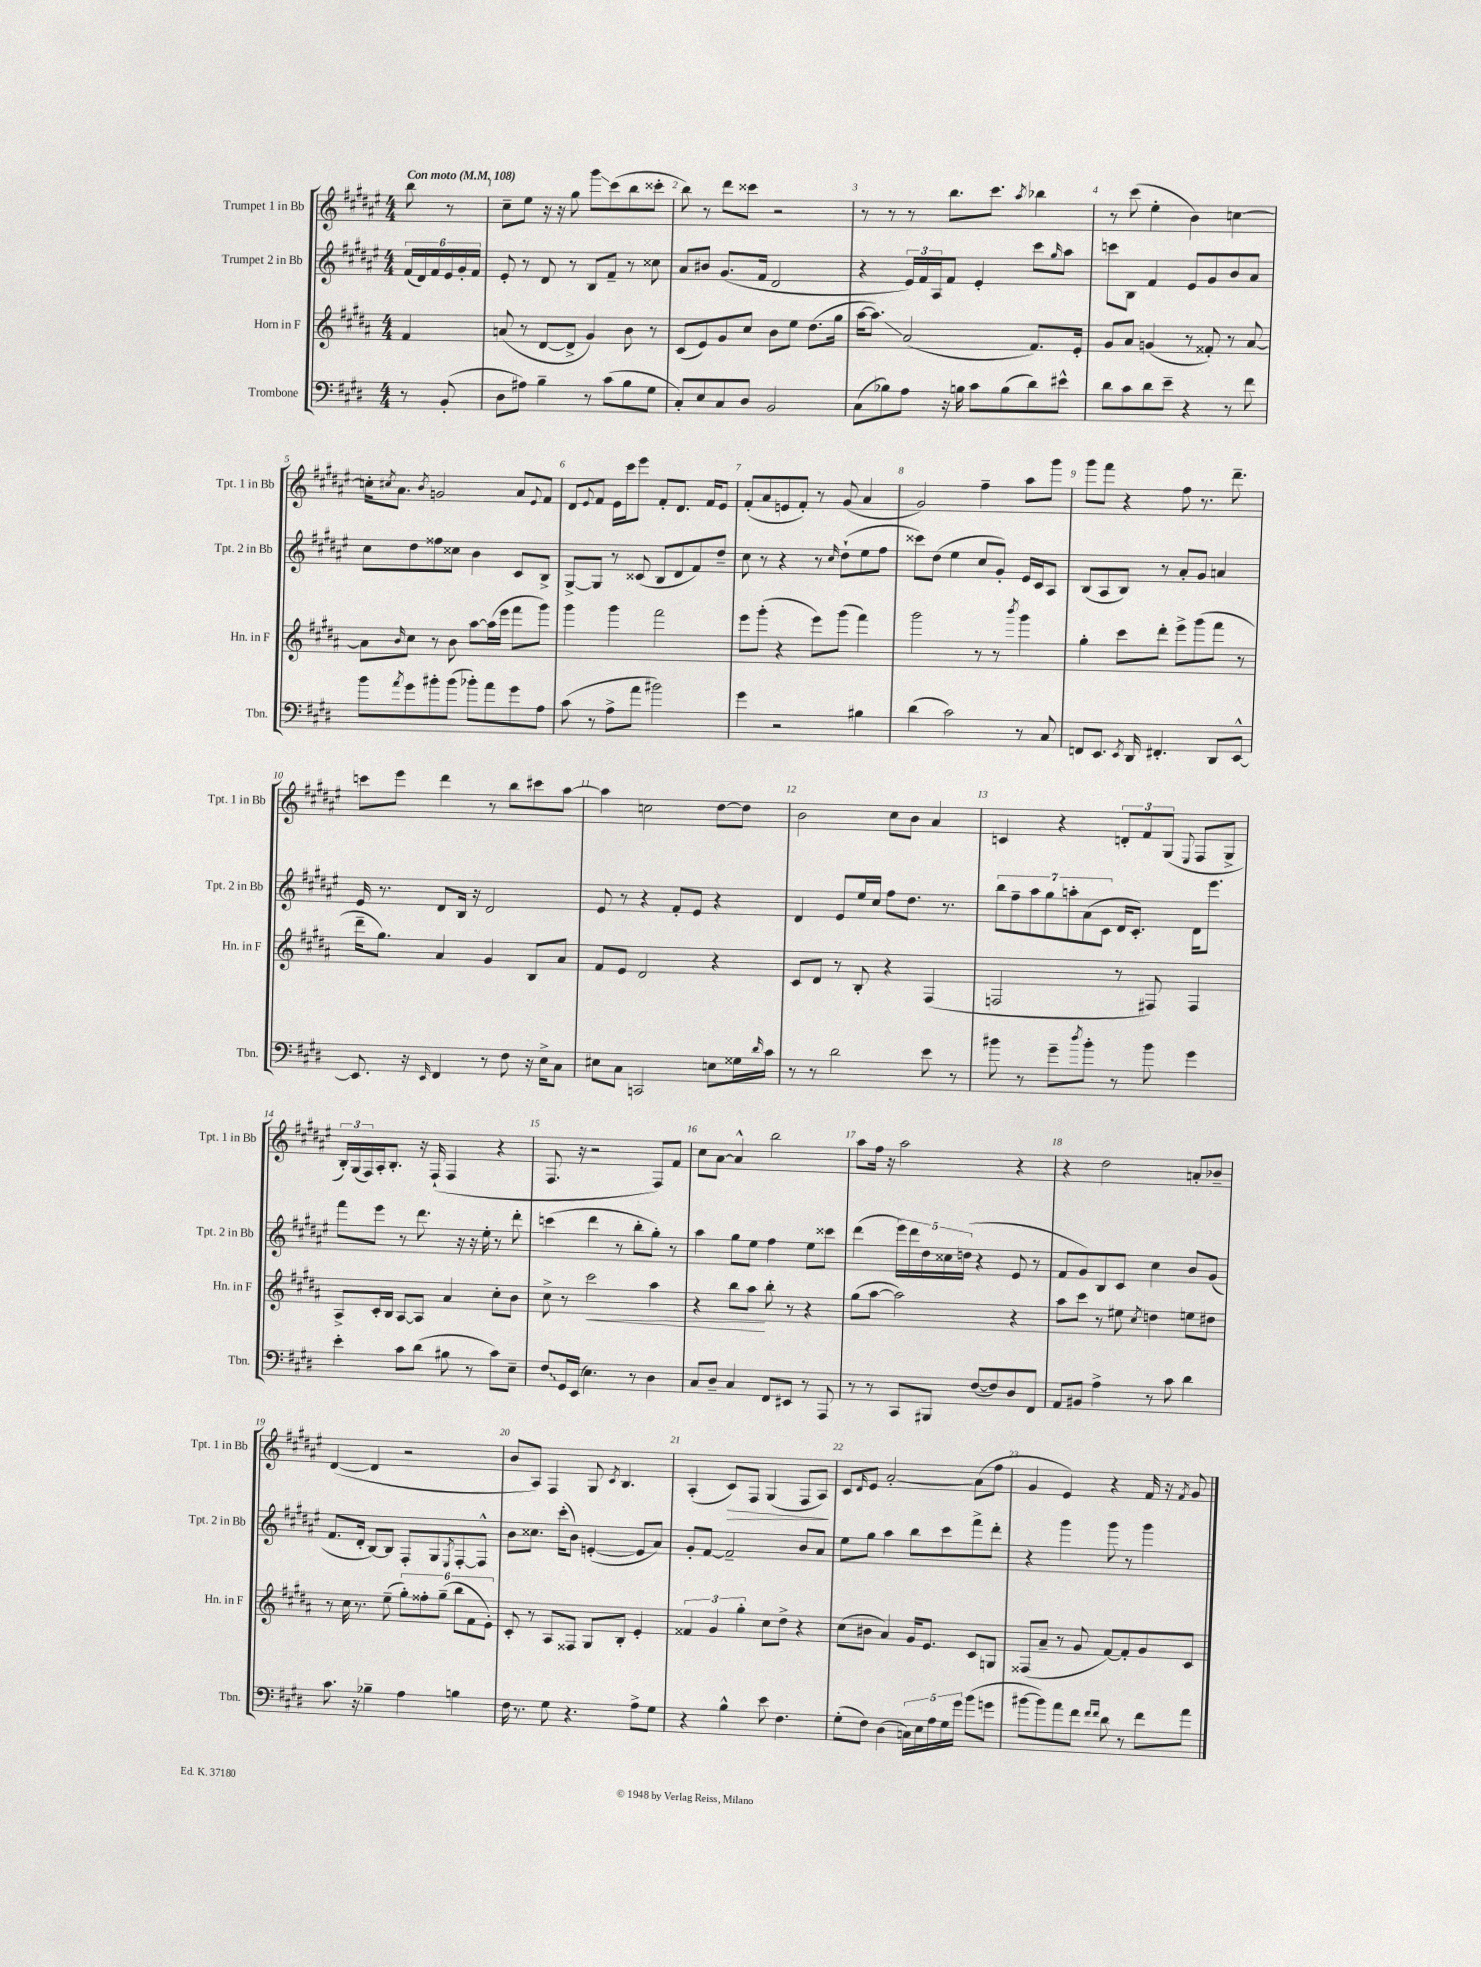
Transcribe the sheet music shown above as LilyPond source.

<<
\new StaffGroup <<
\new Staff = "s0" \with { instrumentName = "Trumpet 1 in Bb" shortInstrumentName = "Tpt. 1 in Bb" } {
    \clef treble \key fis \major \numericTimeSignature \time 4/4 \partial 4 \tempo "Con moto" 4 = 108
    b''8 r8 |
    cis''8-- eis''8 r16 r16 gis''8 gis'''8\glissando cis'''8( b''8 cisis'''8-. |
    b''8) r8 dis'''8 cisis'''8 r2 |
    r8 r8 r8 b''8. cis'''8. \acciaccatura { ais''8 } bes''4 |
    r8 cis'''8( eis''4-. b'4) c''4~ |
    c''16-. \acciaccatura { cis''8 } ais'8. \acciaccatura { b'8 } g'2 ais'8 \appoggiatura { eis'8 } fis'8 |
    dis'8 \appoggiatura { eis'8 } fis'8 eis'16 cis'''16 eis'''8 fis'8-. dis'8. fis'16 eis'8 |
    fis'8-.( ais'8 e'8 fis'8-.) r8 gis'8( ais'4 |
    gis'2) fis''4-- ais''8 gis'''8 |
    gis'''8 fis'''8 r4 fis''8 r8. dis'''8.-- |
    c'''8 eis'''8 dis'''4 r8 b''8 cis'''8 ais''8~ |
    ais''4 c''2 dis''8~ dis''8 |
    b'2 cis''8 b'8 ais'4 |
    c'4 r4 \tuplet 3/2 { d'8-. fis'8 gis8( } \appoggiatura { eis8 } fis8 gis8-> |
    \tuplet 3/2 { b16-.) gis16( fis16) } ais16-. b8.-. r16 fis16-!( fis4 r4 |
    fis8. r16 r2 fis8) fis'8 |
    cis''8 ais'8~ ais'4-^ b''2 |
    ais''8 fis''16 r16 ais''2 r4 |
    r4 dis''2 a'8-. bes'8-- |
    dis'4~( dis'4 r2 |
    b'8 ais8) fis4 gis8 \acciaccatura { cis'8 } b4. |
    ais4-.( cis'8\>) fis8 gis4( fis8 ais8\!) |
    cis'8 \grace { dis'16 } eis'8 ais'2~-. ais'8( fis''8 |
    gis'4 eis'4) r4 fis'16 r16 \acciaccatura { fis'8 } gis'8 \bar "|." |
}
\new Staff = "s1" \with { instrumentName = "Trumpet 2 in Bb" shortInstrumentName = "Tpt. 2 in Bb" } {
    \clef treble \key fis \major \numericTimeSignature \time 4/4 \partial 4
    \tuplet 6/4 { fis'16( dis'16) fis'16 eis'16 gis'16-. fis'16 } |
    eis'8-. r8 dis'8 r8 b8 fis'8-- r8 cisis''8 |
    ais'8 bis'8 gis'8.( fis'16 dis'2 |
    r4 \tuplet 3/2 { eis'16) fis'16 ais16 } fis'8 eis'4-. cis'''8 \grace { gis''16 } ais''8 |
    c'''8 b8 fis'4 eis'8 gis'8 b'8 ais'8 |
    cis''8 dis''8 fisis''8 cisis''8 b'4 cis'8 b8-> |
    gis8~-> gis8 r8 cisis'8( b8 dis'8 fis'8) dis''8-- |
    cis''8 r8 r4 r8 \grace { cis''16 } dis''8-!( eis''8 fis''8 |
    cisis'''8) dis''8( eis''4 cis''8 gis'8-.) eis'16 cis'16 ais8 |
    b8( ais8 b8) r8 ais'8-. gis'8 a'4 |
    eis'16 r8. dis'8 b16 r16 dis'2 |
    eis'8 r8 r4 fis'8-. eis'8 r4 |
    dis'4 eis'8 eis''16 cis''16 fis''8 dis''8. r8. |
    \tuplet 7/4 { b''8 fis''8-- ais''8 gis''8 a''8-. ais'8( cis'8 } dis'16 cis'8.-.) dis'16 eis'''8. |
    fis'''8 eis'''8 r8 dis'''8. r16 r16 eis''16-. r8 dis'''8-. |
    c'''4( dis'''4 r8 b''8-. gis''8-.) r8 |
    ais''4 gis''8 eis''8 fis''4 eis''8 cisis'''8 |
    dis'''4( \tuplet 5/4 { eis'''16) dis'''16 dis''16 cisis''16 d''16( } r4 eis'8 r8 |
    fis'8 gis'8) b8 cis'8 cis''4 b'8 gis'8( |
    fis'8. dis'16-. b8~) b8 fis8-. gis8 \acciaccatura { eis8 } fis8~-. fis8-^ |
    b'8 cisis''8. cis'''16-.( b'8) e'4~-.( e'8 ais'8) |
    gis'8-. fis'8~ fis'2-- b'8 ais'8 |
    eis''8 gis''8 ais''4 b''8 cis'''8 fis'''8-> dis'''8-. |
    r4 gis'''4 gis'''8 r8 gis'''4 \bar "|." |
}
\new Staff = "s2" \with { instrumentName = "Horn in F" shortInstrumentName = "Hn. in F" } {
    \clef treble \key b \major \numericTimeSignature \time 4/4 \partial 4
    fis'4 |
    a'8( r8 dis'8~ dis'8-> gis'4) b'8 r8 |
    cis'8( e'8) gis'8 cis''8 b'8 e''8 dis''8.( gis''16 |
    ais''16~ ais''8.\glissando) ais'2( fis'8.) e'16-. |
    gis'8 ais'8 g'4( r8 fisis'8-.) r8 ais'8~ |
    ais'8 \grace { b'16 } cis''8 r8 b'8 ais''8~ ais''16( e'''16 fis'''8 gis'''8) |
    gis'''4 gis'''4 fis'''2 |
    e'''8 gis'''8-.( r4 e'''8) gis'''8( fis'''4) |
    gis'''2 r8 r8 \acciaccatura { b'''8 } gis'''4 |
    gis''4-. cis'''8 dis'''8-. e'''8-> gis'''8( fis'''8 r8 |
    dis'''16-- gis''8.) ais'4 gis'4 b8 ais'8 |
    fis'8 e'8 dis'2 r4 |
    cis'8 dis'8 r8 b8-. r4 fis4( |
    f2 r8 fis8) fis4 |
    ais8-> cis'16-. b16 ais8~ ais8 ais'4 cis''8-. b'8 |
    cis''8-> r8 cis'''2\< ais''4 |
    r4 b''8 ais''8\! b''8-. r8 r4 |
    gis''8( ais''8~ ais''2) r4 |
    ais''8 cis'''8 r8 eis''8 \acciaccatura { cis''8 } d''4 e''8 dis''8 |
    r8 cis''16 r8. e''8--( \tuplet 6/4 { gis''8-.) fisis''8-. gis''8--( b''8 fis'8 e'8-.) } |
    cis'8-. r8 ais8 fisis8 gis8 b8-. e'4-. |
    \tuplet 3/2 { fisis'4 gis'4 gis''4-. } cis''8 dis''8-> r4 |
    cis''8( bis'8 ais'4) gis'16 e'8. cis'8 g8 |
    fisis8( ais'8-- r8 gis'8 fis'8~) fis'8-. gis'8 cis'8 \bar "|." |
}
\new Staff = "s3" \with { instrumentName = "Trombone" shortInstrumentName = "Tbn." } {
    \clef bass \key e \major \numericTimeSignature \time 4/4 \partial 4
    r8 b,8-.( |
    dis8 ais8) b4-- r8 cis'8( b8 gis8 |
    cis8-.) e8 cis8 dis8 b,2 |
    cis8( bes8) a8 r16 b16 cis'8 b8( dis'8) eis'8-^ |
    dis'8 cis'8 dis'8 e'8-- r4 r8 fis'8 |
    b'8 \acciaccatura { a'8 } gis'8 bis'8-. bis'8( bes'8-.) a'8 gis'8 a8 |
    cis'8( r8 a8-> a'8 bis'2) |
    gis'4 r2 bis4 |
    dis'4( cis'2) r8 cis8 |
    f,8 e,8. \acciaccatura { e,8 } dis,16 fis,4.-. dis,8 e,8~-^ |
    e,8. r16 \grace { e,16 } fis,4 r8 fis8 r16 e16-> cis8 |
    eis8 cis8 c,2 e8 gisis16 \grace { dis'16 } cis'16 |
    r8 r8 dis'2 e'8 r8 |
    bis'8 r8 gis'8-- \acciaccatura { dis''8 } bis'8-. r8 bis'8 gis'4 |
    e'4-. cis'8 dis'8( bis8 r8 cis'8) e8-- |
    \once \override Glissando.style = #'zigzag fis8\glissando gis,16 e,16( e4.) r8 dis4 |
    cis8 dis8-- cis4 fis,8 eis,8 r8 a,,8 |
    r8 r8 cis,8 bis,,8 fis8~( fis8) dis8 fis,8 |
    a,8 bis,8 a4-> r8 cis'8 dis'4 |
    cis'8. r16 bes4-- a4 b4 |
    fis16 r8. gis8 r4. a8-> gis8 |
    r4 b4-^ e'8 fis4. |
    gis8-.( fis8) dis4( \tuplet 5/4 { c16) e16 a16 gis16 gis'16 } b'8( g'8 |
    bis'8~ bis'8) a'8 fis'8 \grace { fis'16 fis'16 } dis'8 r8 fis'8 a'8 \bar "|." |
}
>>
>>
\layout { \context { \Score \override BarNumber.break-visibility = ##(#f #t #t) barNumberVisibility = #all-bar-numbers-visible } }
